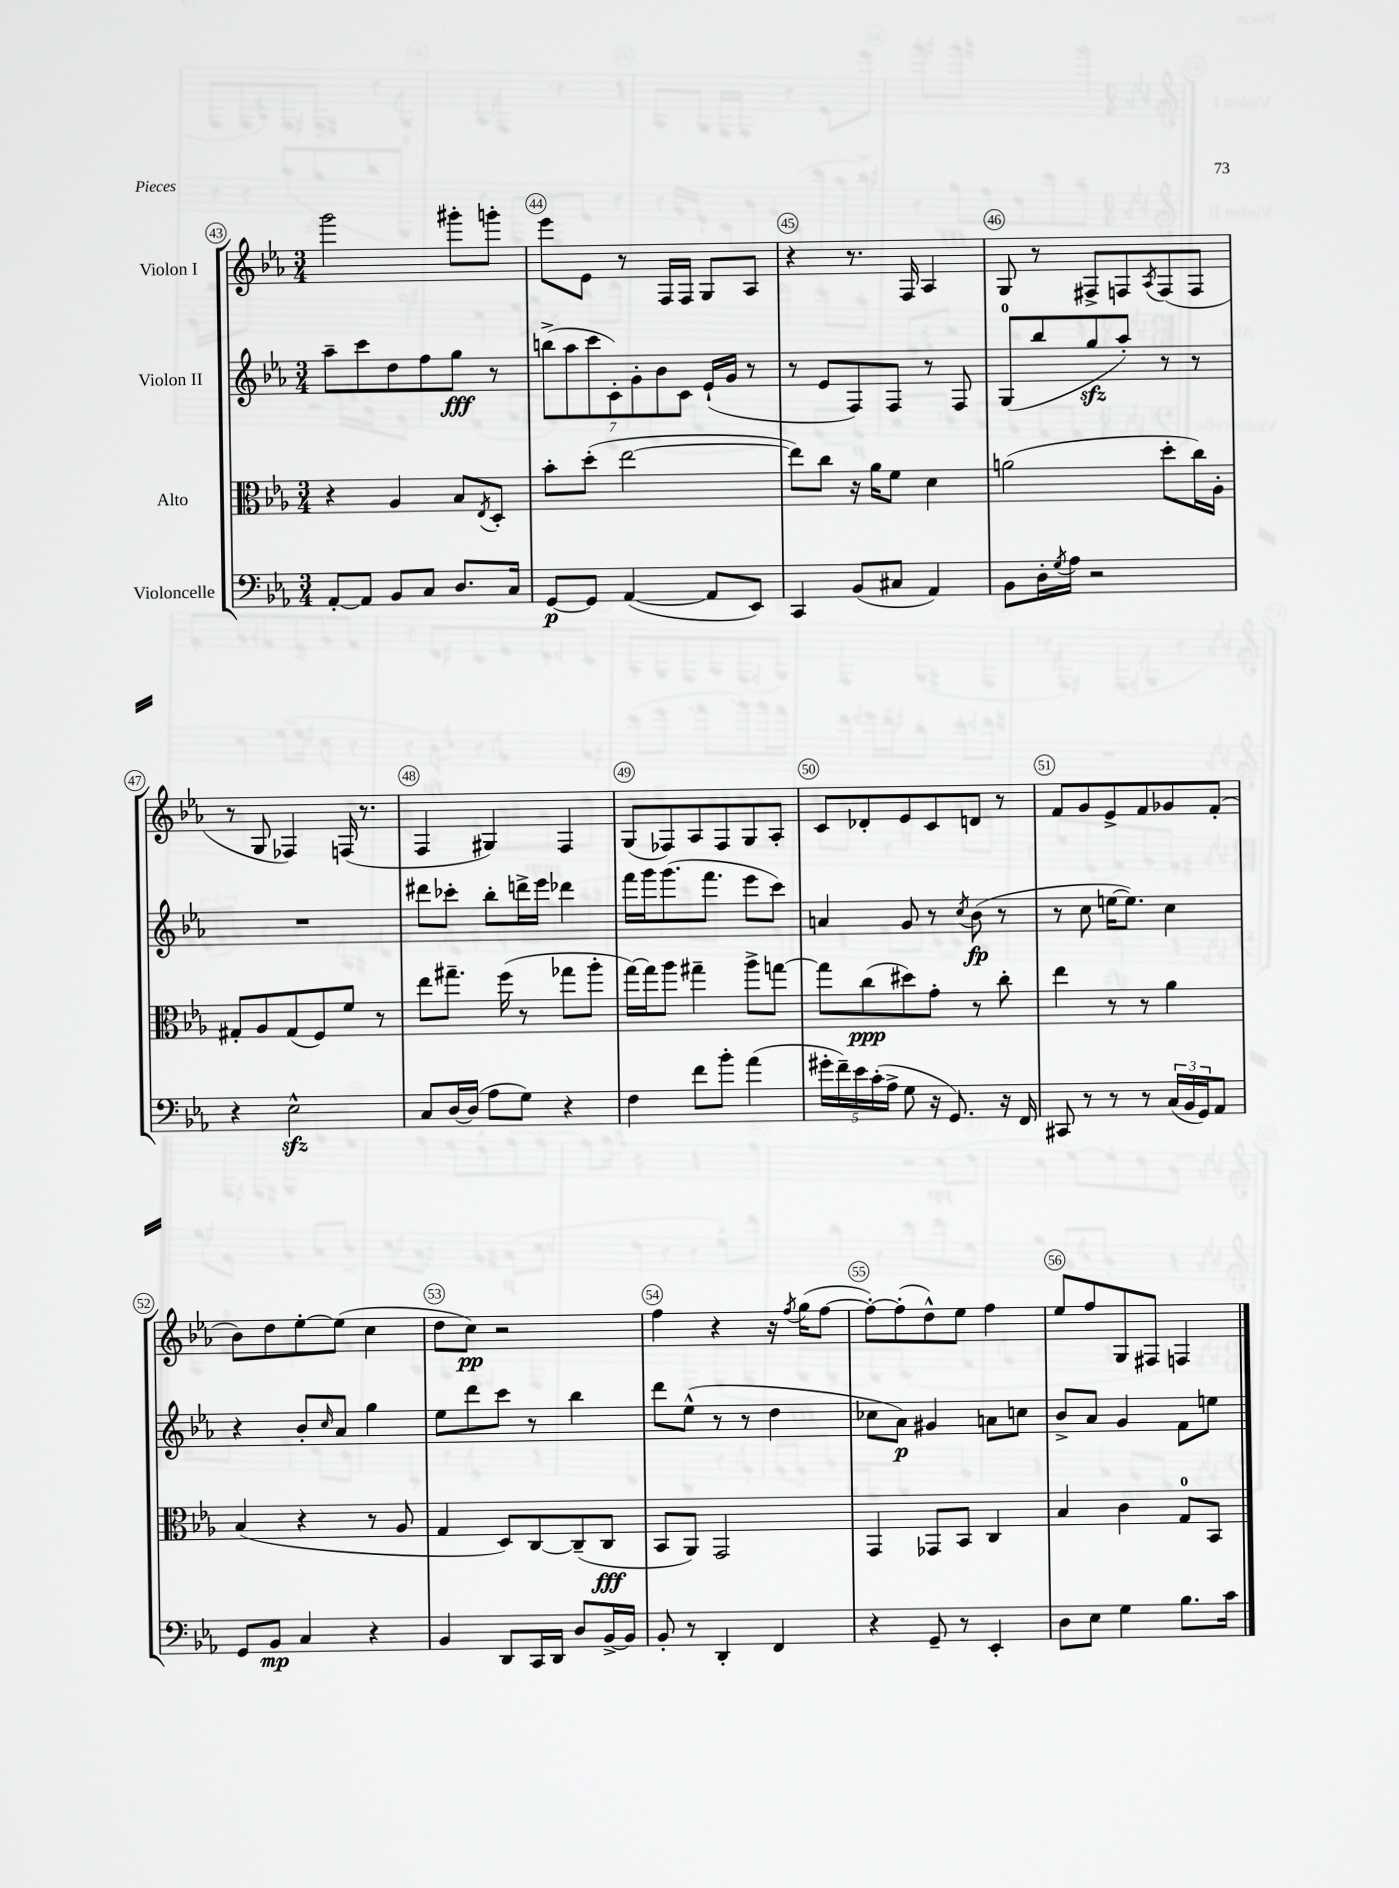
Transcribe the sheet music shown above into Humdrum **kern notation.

**kern	**kern	**kern	**kern
*staff4	*staff3	*staff2	*staff1
*clefF4	*clefC3	*clefG2	*clefG2
*k[b-e-a-]	*k[b-e-a-]	*k[b-e-a-]	*k[b-e-a-]
*M3/4	*M3/4	*M3/4	*M3/4
[8AA-'	4r	8aa-~	2ggg
8AA-]	.	8ccc	.
8BB-	4A-	8dd	.
8C	.	8ff	.
8.D	8B-	8gg	8ggg#'
.	8qE-	.	.
.	8D'	8r	8ggg'
16C	.	.	.
=	=	=	=
[8GG	8b-'	(14bb^	8eee-
.	.	14aa-	.
8GG]	(8dd'	.	8e-
.	.	14ccc	.
.	.	14c')	.
([4AA-	[2ee-	.	8r
.	.	14g'	.
.	.	14b-	.
.	.	.	16F
.	.	14c	.
.	.	.	16F
8AA-]	.	(16e-`	8G
.	.	16g	.
8EE-)	.	8r	8A-
=	=	=	=
4CC	8ee-])	8r	4r
.	8cc	8e-	.
(8BB-	16r	8F)	8.r
.	16a-	.	.
8C#	8f	8F	.
.	.	.	16F
4AA-)	4d	8r	4A-
.	.	8F	.
=	=	=	=
8BB-	(2a	(8G	8G
16D'	.	8bb-	8r
8qG	.	.	.
16A-	.	.	.
2r	.	8gg	8F#^
.	.	8aa-')	8F
.	.	.	8qA-
.	8dd'	8r	(8F
.	16cc)	8r	8F
.	16A-'	.	.
=	=	=	=
4r	8G#'	2.r	8r
.	8A-	.	8G
2E-^^	(8G#	.	4F-)
.	8F)	.	.
.	8f	.	(16F
.	.	.	8.r
.	8r	.	.
=	=	=	=
8C	8ee-	8ddd#	4F
[16D	8.gg#~	8ccc-'	.
(16D]	.	.	.
8A-	.	8bb-'	4G#)
.	(16ff	.	.
8G)	8r	16ddd^	.
.	.	16eee-	.
4r	8gg-	4ddd-	4F
.	8aa-'	.	.
=	=	=	=
4F	[16gg)	16fff	(8G
.	16gg]	16ggg	.
.	8aa-	(8.ggg	8F-)
8f	4gg#~	.	8A-
.	.	8.fff	.
8b-'	.	.	8F-
(4a-	8aa-^	8eee-	8G
.	[8gg	8ccc)	8A-'
=	=	=	=
20g#'	8gg]	4a	8c
20f~)	.	.	.
20e-	.	.	.
.	(8cc	.	8d-'
(20c'	.	.	.
20A-^	.	.	.
8G	8dd#)	8g	8e-
16r	8g'	8r	8c
8.GG)	.	.	.
.	.	8qcc	.
.	8r	(8b-	8d
16r	8cc'	8r	8r
16FF	.	.	.
=	=	=	=
8CC#	4ee-	8r	8f
8r	.	8cc	8g
8r	8r	[16ee	8e-^
.	.	8.ee])	.
8r	8r	.	8f
(24C	4a-	4cc	8g-
24BB-	.	.	.
24GG)	.	.	.
8AA-	.	.	(8f'
=	=	=	=
8GG	(4B-	4r	8b-)
8BB-	.	.	8dd
4C	4r	8b-'	[8ee-'
.	.	16qqcc	.
.	.	8a-	(8ee-]
4r	8r	4gg	4cc
.	8A-	.	.
=	=	=	=
4BB-	4G	8ee-	8dd
.	.	8ddd	8cc)
8DD	8D)	8ccc	2r
16CC	[8C	8r	.
16DD	.	.	.
8D	(8C~]	4bb-	.
[16BB-^	8C	.	.
16BB-]	.	.	.
=	=	=	=
8BB-'	8BB-	8ddd	4ff
8r	8AA-)	(8ee-^^	.
4DD'	2GG	8r	4r
.	.	8r	.
4FF	.	4dd	16r
.	.	.	8qff
.	.	.	(16gg
.	.	.	[8ff
=	=	=	=
4r	4GG	8cc-	8ff'_)
.	.	8a-)	(8ff']
8GG~	8GG-	4g#	8dd^^)
8r	8BB-	.	8ee-
4EE-'	4C	8a	4ff
.	.	8cc	.
=	=	=	=
8D	4B-	8b-^	8ee-
8E-	.	8a-	8ff
4G	4c	4g	8G
.	.	.	8F#
8.B-	8G	8f	4F
.	8BB-	8ee	.
16c	.	.	.
==	==	==	==
*-	*-	*-	*-
